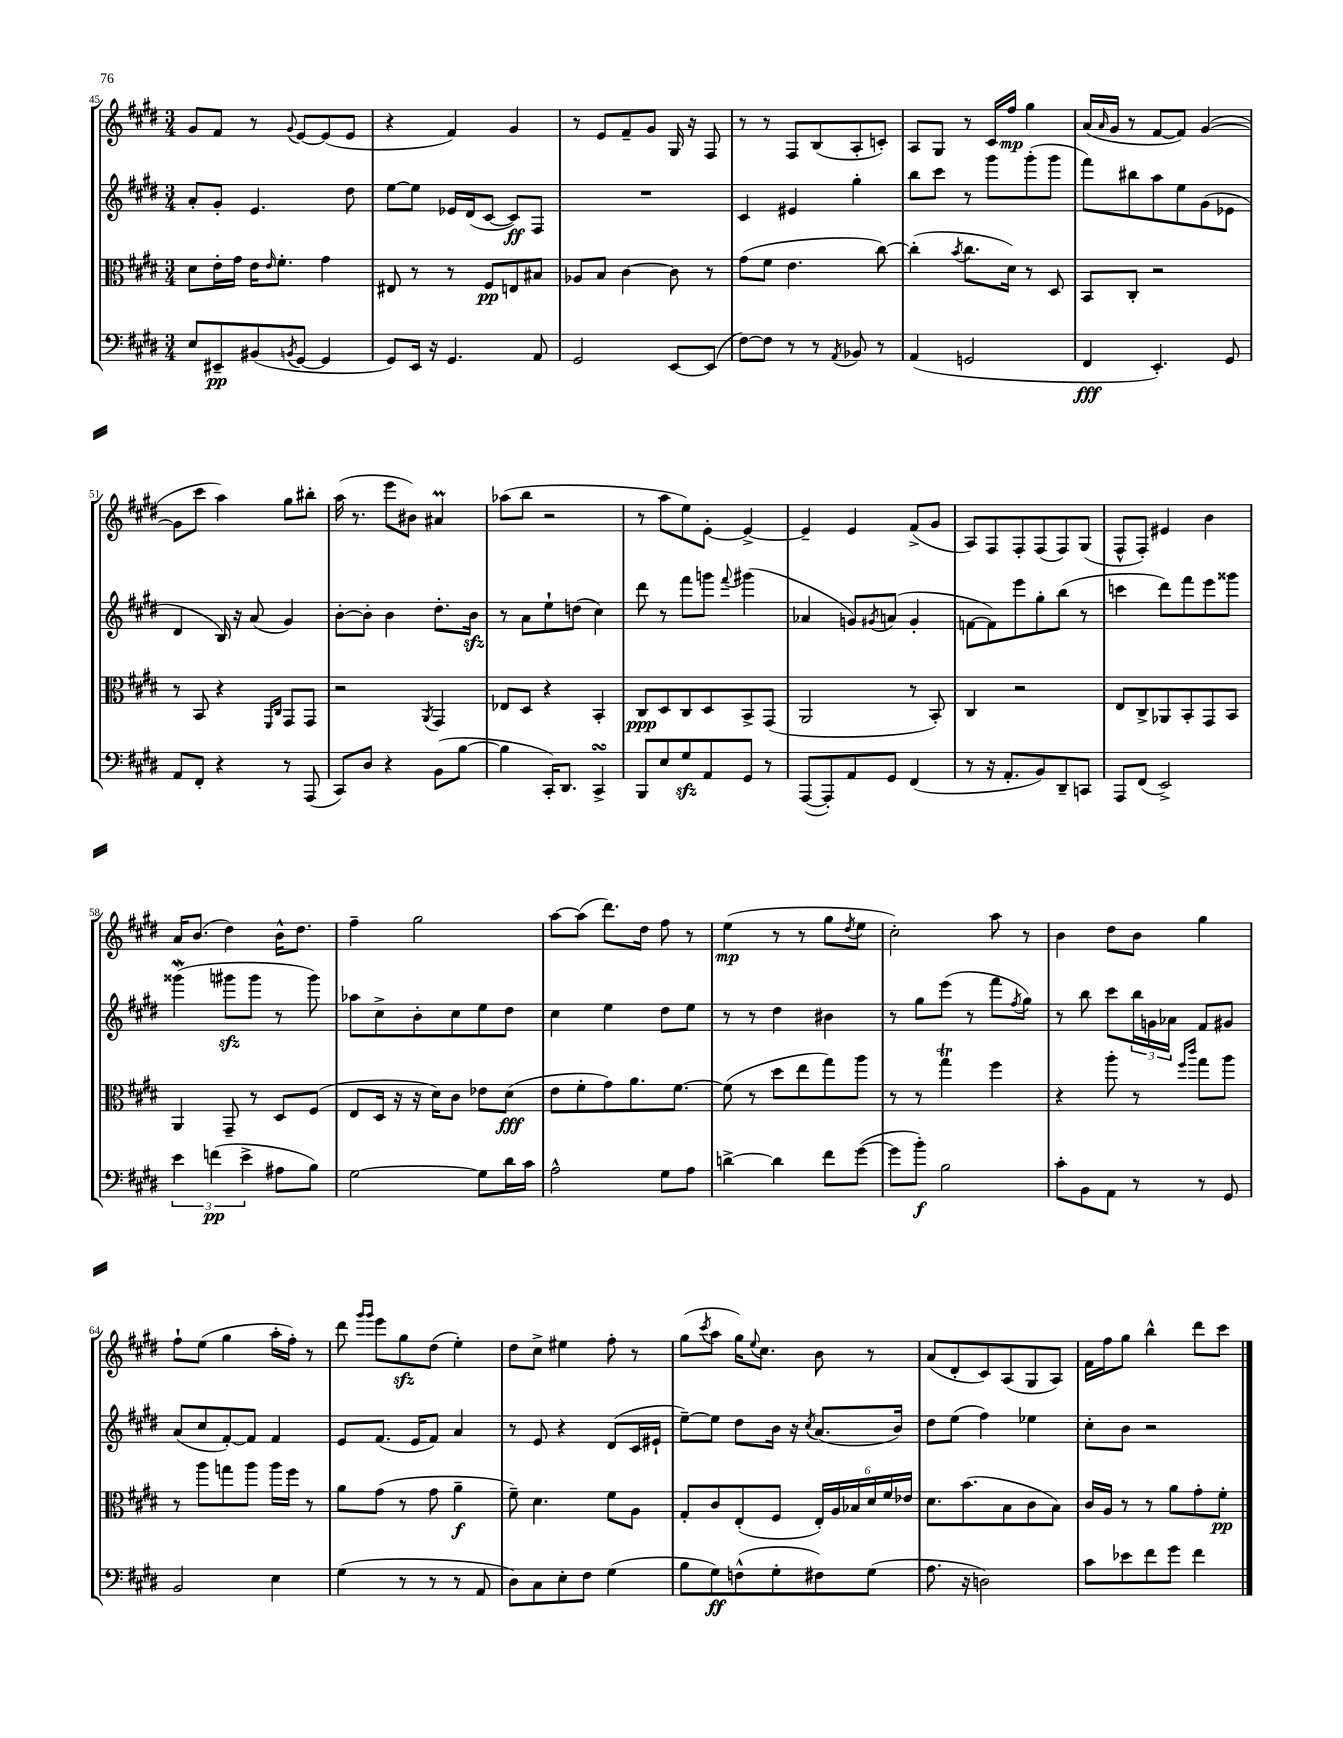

**kern	**kern	**kern	**kern
*staff4	*staff3	*staff2	*staff1
*clefF4	*clefC3	*clefG2	*clefG2
*k[f#c#g#d#]	*k[f#c#g#d#]	*k[f#c#g#d#]	*k[f#c#g#d#]
*M3/4	*M3/4	*M3/4	*M3/4
8E/L	8d#\L	8a'/L	8g#/L
8EE#~/	16e'\L	8g#'/J	8f#/J
.	16g#\JJ	.	.
(8BB#/	16e\LK	4.e/	8r
.	16qqe/	.	.
.	8.f#'\J	.	.
8qBB/	.	.	8qqg#/
[8GG#/J	.	.	[8e/L
4GG#/]	4g#\	.	(8e/]
.	.	8dd#\	8e/J
=	=	=	=
8GG#/L)	8E#/	[8ee\L	4r
16EE/Jk	8r	8ee\]J	.
16r	.	.	.
4.GG#/	8r	16e-/LL	4f#/)
.	.	(16d#/J	.
.	8F#/L	[8c#/J	.
.	8E/	8c#/]L)	4g#/
8AA/	8B#/J	8F#/J	.
=	=	=	=
2GG#/	8A-/L	2.r	8r
.	8B/J	.	8e/L
.	[4c#\	.	8f#~/
.	.	.	8g#/J
[8EE/L	8c#\]	.	16G#/
.	.	.	16r
(8EE/]J	8r	.	8F#/
=	=	=	=
[8F#\L)	(8g#\L	4c#/	8r
8F#\]J	8f#\J	.	8r
8r	4.e\	4e#/	8F#/L
8r	.	.	(8B/
8qAA/	.	.	.
8BB-/	.	4gg#'\	8A'/
8r	[8cc#\)	.	8c'/J)
=	=	=	=
(4AA/	(4cc#'\]	8bb\L	8A/L
.	.	8ccc#\J	8G#/J
.	8qb/	.	.
2GG/	8.cc#\L	8r	8r
.	.	8ggg#\L	16c#/LL
.	16d#\Jk)	.	16ff#/JJ
.	8r	(8ggg#'\	4gg#\
.	8D#/	8ggg#\J	.
=	=	=	=
4FF#/	8BB/L	8fff#\L)	(16a/LL
.	.	.	16qqa/
.	.	.	16g#/JJ
.	8C#'/J	8bb#\	8r
4.EE'/)	2r	8aa\	[8f#/L
.	.	8ee\	8f#/]J)
.	.	(8g#\	([4g#/
8GG#/	.	8e-\J	.
=	=	=	=
8AA/L	8r	4d#/	8g#\]L
8FF#'/J	8BB/	.	8ccc#\J
4r	4r	16B/)	4aa\)
.	.	16r	.
.	.	(8a/	.
.	16qqFF#/LL	.	.
.	16qqC#/JJ	.	.
8r	8GG#/L	4g#/)	8gg#\L
(8AAA/	8GG#/J	.	8bb#'\J
=	=	=	=
8CC#/L)	2r	[8b'\L	(16aa\
.	.	.	8.r
8D#/J	.	8b'\]J	.
4r	.	4b\	8eee\L
.	.	.	8b#\J)
.	8qAA/	.	.
(8BB\L	4GG#/	8.dd#'\L	4a#/
[8B\J	.	.	.
.	.	16b\Jk	.
=	=	=	=
4B\]	8E-/L	8r	(8aa-\L
.	8D#/J	8a\L	8bb\J
16CC#'/LK)	4r	8ee`\	2r
8.DD#/J	.	.	.
.	.	(8dd\J	.
4CC#^/	4BB'/	4cc#\)	.
=	=	=	=
8BBB/L	8C#/L	8ddd#\	8r
8E/	8D#/	8r	8aa\L
8G#/	8C#/	8fff#\L	8ee\)
8AA/	8D#/	8ggg\J	[8e'\J
.	.	8qqfff#/	.
8GG#/J	8BB^/	(4ggg#\	4e^/_
8r	(8GG#/J	.	.
=	=	=	=
([8AAA/L	2AA/	4a-/	4e~/]
8AAA'/])	.	.	.
8AA/	.	8g/L)	4e/
.	.	8qg#/	.
8GG#/J	.	(8a/J	.
(4FF#/	8r	4g#'/	(8f#^/L
.	8BB'/)	.	8g#/J
=	=	=	=
8r	4C#/	[8f\L	8A/L)
16r	.	8f\])	8F#/
8.AA'/L	.	.	.
.	2r	8eee\	8F#'/
8BB/)	.	8gg#'\	(8F#/
8DD#~/	.	(8bb\J	8F#/)
8CC/J	.	8r	(8G#/J
=	=	=	=
8AAA/L	8E/L	4ccc\	8F#^^/L
(8FF#/J	8C#^/	.	8F#'/J)
2EE^/)	8AA-/	8ddd#\L)	4e#/
.	8BB'/	8fff#\	.
.	8GG#/	8eee\	4b\
.	8BB/J	8ggg##\J	.
=	=	=	=
6e\	4AA/	(4ggg##\	16a/LK
.	.	.	(8.b/J
(6f\	.	.	.
.	8GG#~/	8ggg#\L	4dd#\)
6e^\	.	.	.
.	8r	8ggg#\J	.
8A#\L	8D#/L	8r	16b^^\LK
.	.	.	8.dd#\J
8B\J)	(8F#/J	8ggg#\)	.
=	=	=	=
[2G#\	8E/L	8aa-\L	4ff#~\
.	16D#/Jk	8cc#^\	.
.	16r	.	.
.	16r	8b'\	2gg#\
.	16d#\LK)	.	.
.	8c#\J	8cc#\	.
8G#\]L	8e-\L	8ee\	.
16d#\L	(8d#\J	8dd#\J	.
16c#\JJ	.	.	.
=	=	=	=
2A^^\	8e\L	4cc#\	[8aa\L
.	8f#'\	.	(8aa\]J
.	8g#\)	4ee\	8.ddd#\L)
.	8.a\	.	.
.	.	.	16dd#\Jk
8G#\L	.	8dd#\L	8ff#\
.	[8.f#\J	.	.
8A\J	.	8ee\J	8r
=	=	=	=
[4d^\	(8f#\]	8r	(4ee\
.	8r	8r	.
4d\]	8dd#\L	4dd#\	8r
.	8ee\	.	8r
8f#\L	8gg#\)	4b#\	8gg#\L
.	.	.	8qdd#/
([8g#\J	8aa\J	.	8ee\J
=	=	=	=
8g#\]L	8r	8r	2cc#'\)
8b'\J)	8r	8gg#\L	.
2B\	4gg#\	(8eee\J	.
.	.	8r	.
.	4ff#\	8fff#\L	8aa\
.	.	8qff#/	.
.	.	8gg#\J)	8r
=	=	=	=
8c#'\L	4r	8r	4b\
8BB\	.	8bb\	.
8AA\J	8aa'\	8ccc#\L	8dd#\L
8r	8r	24bb\L	8b\J
.	.	24g\	.
.	.	24a-\JJ	.
.	16qqff#/LL	.	.
.	16qqccc#/JJ	.	.
8r	8gg#\L	8f#/L	4gg#\
8GG#/	8aa\J	8g#/J	.
=	=	=	=
2BB/	8r	(8a/L	8ff#`\L
.	8aa\L	8cc#/	(8ee\J
.	8gg\	[8f#'/)	4gg#\
.	8aa\J	8f#/]J	.
4E\	16aa\LL	4f#/	16aa'\LL
.	16ff#\JJ	.	16ff#'\JJ)
.	8r	.	8r
=	=	=	=
(4G#\	8a\L	8e/L	8ddd#\
.	.	.	16qqggg#/LL
.	.	.	16qqggg#/JJ
.	(8g#\J	(8.f#/J	8eee\L
8r	8r	.	8gg#\
.	.	16e/LK	.
8r	8g#\	8f#/J)	(8dd#\J
8r	4a~\	4a/	4ee'\)
8AA/	.	.	.
=	=	=	=
8D#\L)	8f#~\)	8r	8dd#\L
8C#\	4.d#\	8e/	8cc#^\J
8E'\	.	4r	4ee#\
8F#\J	.	.	.
(4G#\	8f#\L	(8d#/L	8ff#'\
.	8A\J	16c#/L	8r
.	.	16e#`/JJ	.
=	=	=	=
8B\L	8G#'/L	[8ee~\L)	(8gg#\L
.	.	.	8qccc#/
8G#\)	8c#/	8ee\]J	8aa\J
(8F^^\	(8E'/	8dd#\L	16gg#\LK)
.	.	.	8qqee/
.	.	.	8.cc#\J
8G#'\	8F#/J	16b\Jk	.
.	.	16r	.
.	.	8qcc#/	.
8F#\)	24E'/LL)	(8.a/L	8b\
.	24A/	.	.
.	24B-/	.	.
(8G#\J	24d#/	.	8r
.	24f#/	.	.
.	.	16b/Jk)	.
.	24e-/JJ	.	.
=	=	=	=
8.A\	8.d#\L	8dd#\L	(8a/L
.	.	(8ee\J	8d#'/
16r	(8.b\	.	.
2D\)	.	4ff#\)	8c#/)
.	8B\	.	(8A/
.	8c#\	4ee-\	8G#/
.	8B\J)	.	8A/J)
=	=	=	=
8c#\L	16c#/LL	8cc#'\L	16f#\LL
.	16A/JJ	.	16ff#\J
8e-\	8r	8b\J	8gg#\J
8f#\	8r	2r	4bb^^\
8g#\J	8a\L	.	.
4f#\	8g#'\	.	8ddd#\L
.	8f#'\J	.	8ccc#\J
==	==	==	==
*-	*-	*-	*-
